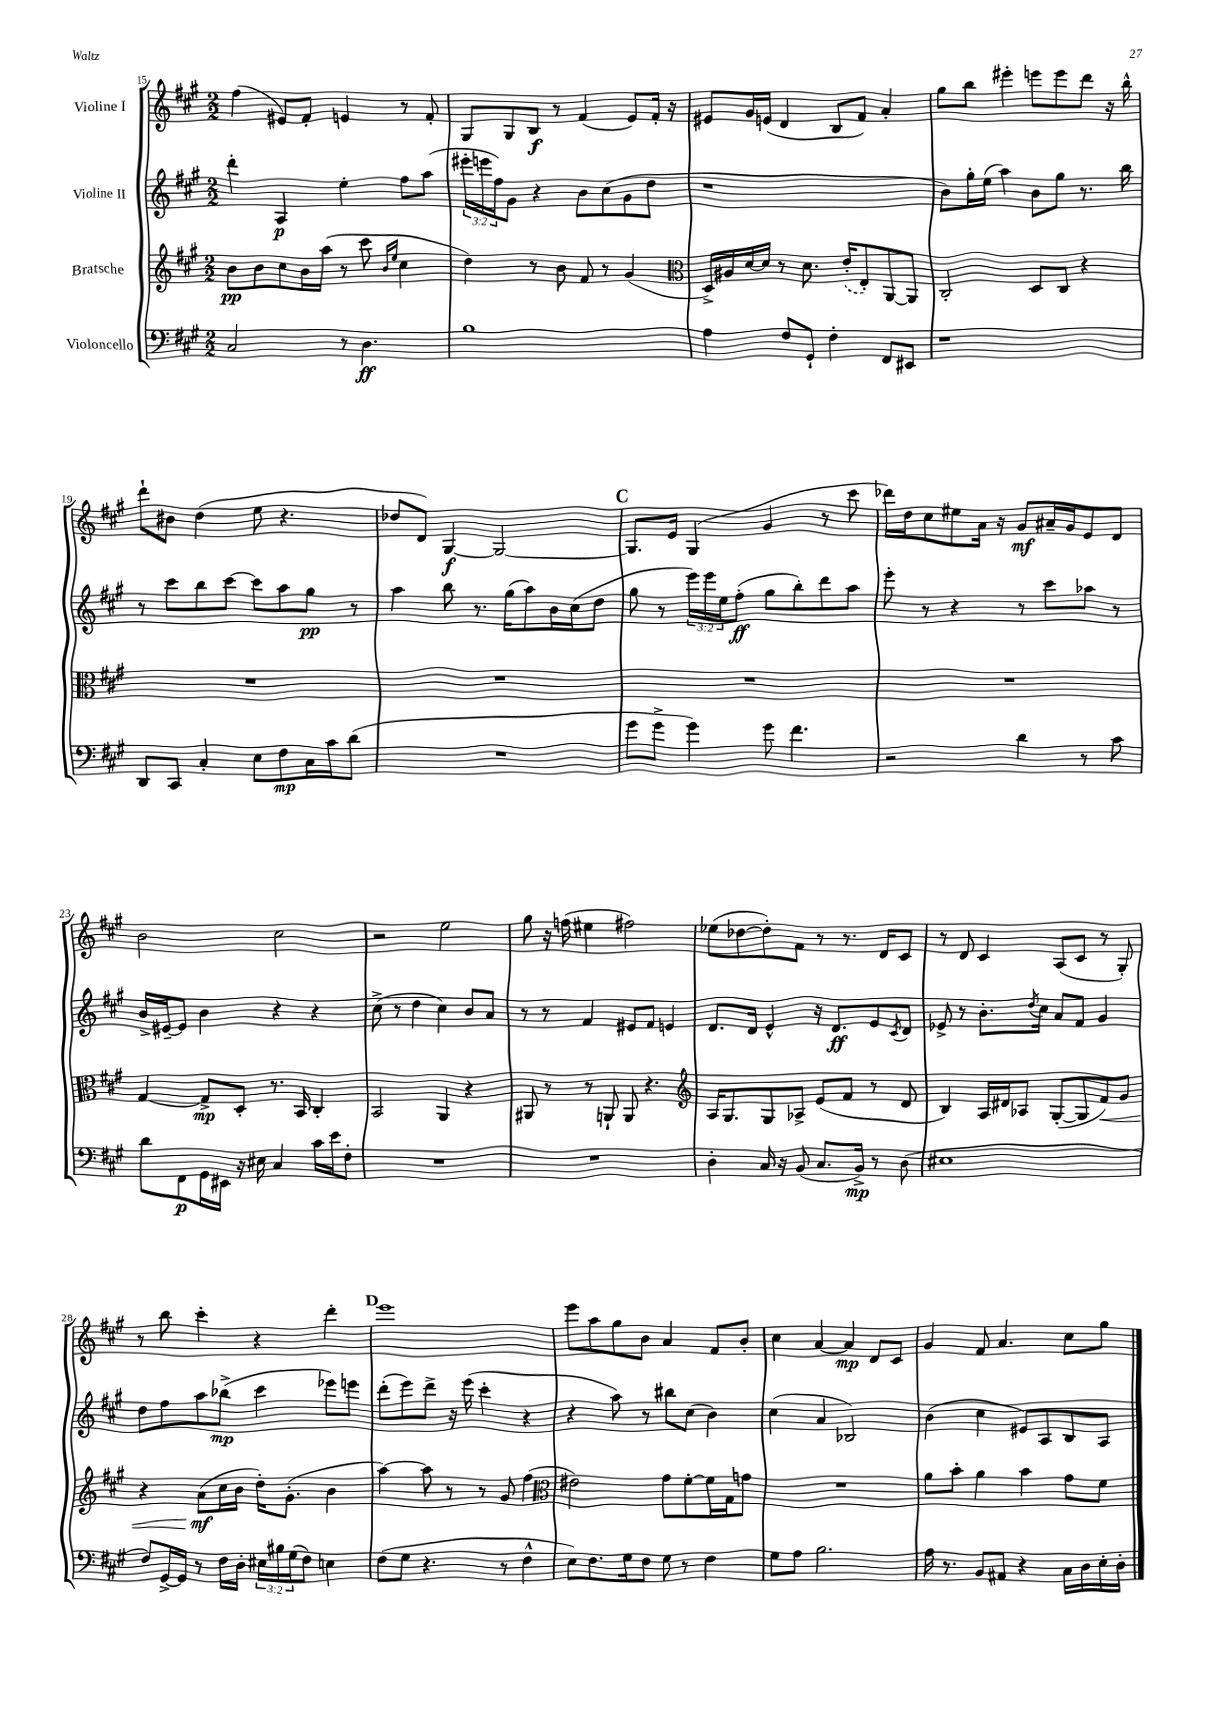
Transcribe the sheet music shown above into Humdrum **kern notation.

**kern	**kern	**kern	**kern
*staff4	*staff3	*staff2	*staff1
*clefF4	*clefG2	*clefG2	*clefG2
*k[f#c#g#]	*k[f#c#g#]	*k[f#c#g#]	*k[f#c#g#]
*M2/2	*M2/2	*M2/2	*M2/2
2C#	8b	4ddd'	(4ff#
.	8b	.	.
.	8cc#	4A	8e#)
.	16b	.	8f#'
.	(16aa	.	.
8r	8r	4ee'	4e
4.D	8ccc#	.	.
.	16qqb	.	.
.	16qqee	.	.
.	4cc#	8ff#	8r
.	.	(8aa	8f#'
=	=	=	=
1B	4dd)	24eee#'	8G#
.	.	24eee	.
.	.	24ff#)	.
.	.	8g#	8G#
.	8r	4r	8B
.	8b	.	8r
.	8f#	8b	(4f#
.	8r	(8cc#	.
.	(4g#	8g#	8e)
.	.	8dd	16f#'
.	.	.	16r
=	=	=	=
*	*clefC3	*	*
4A	16D^)	1r	8e#
.	16A#	.	.
.	[16d	.	16g#
.	16d]	.	(16e
8F#	8r	.	4d
8GG#`	8.d	.	.
4F#'	.	.	8B
.	(16e'	.	.
.	8E')	.	8f#)
8FF#	[8AA	.	4a'
8EE#	8AA]	.	.
=	=	=	=
1r	2C#'	8b)	8gg#
.	.	16gg#'	8bb
.	.	(16ee	.
.	.	4aa)	4eee#'
.	8D	8b	8eee
.	8C#	8gg#	8eee
.	4r	8.r	8ddd
.	.	.	16r
.	.	16bb	16bb^^
=	=	=	=
8DD	1r	8r	8ddd`
8CC#	.	8ccc#	8b#
4C#'	.	8bb	(4dd
.	.	[8ccc#	.
8E	.	8ccc#]	8ee
8F#	.	8aa	4.r
16C#	.	8gg#	.
16c#	.	.	.
(8d	.	8r	.
=	=	=	=
1r	1r	4aa	8dd-
.	.	.	8d)
.	.	8bb	[4G#
.	.	8.r	.
.	.	.	2G#_
.	.	(16gg#	.
.	.	8aa)	.
.	.	16b	.
.	.	(16cc#	.
.	.	8dd	.
=	=	=	=
8g#	1r	8gg#	8.G#]
8g#^	.	8r	.
.	.	.	16e
4g#)	.	24eee)	(4G#
.	.	24eee	.
.	.	24ee	.
.	.	(8ff#'	.
8g#	.	8gg#	4g#
4.f#	.	8bb')	.
.	.	8ddd	8r
.	.	8aa	8ccc#
=	=	=	=
2r	1r	8eee'	16ddd-)
.	.	.	16dd
.	.	8r	8cc#
.	.	4r	8ee#
.	.	.	16a
.	.	.	16r
4d	.	8r	8g#
.	.	8ccc#	16a#~
.	.	.	16g#
8r	.	8aa-	8e
8c#	.	8r	8d
=	=	=	=
8d	[4G#	16b^	2b
.	.	[16e#~	.
8FF#	.	8e#]	.
16GG#	8G#^]	4b	.
16EE#	.	.	.
16r	8D'	.	.
16E#	.	.	.
4C#	8.r	4r	2cc#
.	16BB	.	.
16c#	4C#'	4r	.
16e	.	.	.
8F#'	.	.	.
=	=	=	=
1r	2BB	(8cc#^	2r
.	.	8r	.
.	.	4dd	.
.	4AA	4cc#)	2ee
.	4r	8b	.
.	.	8a	.
=	=	=	=
1r	8AA#	8r	8gg#
.	8r	8r	16r
.	.	.	(16ff
.	8r	4f#	4ee#
.	8AA`	.	.
.	8AA	8e#	2ff#)
.	4.r	8f#	.
.	.	4e	.
=	=	=	=
*	*clefG2	*	*
4D'	16A	8.d	(8ee-
.	8.G#	.	.
.	.	.	[8dd-
.	.	16d	.
16C#	8G#	4e^^	8dd-'])
16r	.	.	.
(8BB	8A-^	.	8f#
8.C#	(8e	16r	8r
.	.	8.d	.
.	8f#	.	8.r
16BB^)	.	.	.
8r	8r	8e	.
.	.	.	16d
.	.	8qc#	.
(8D	8d	8d	8c#
=	=	=	=
1E#	4B)	8e-^	8r
.	.	8r	8d
.	16A	8.b'	4c#
.	16d#	.	.
.	8A-	.	.
.	.	8qdd	.
.	.	16cc#	.
.	([8G#'	8a	(8A
.	8G#]	8f#	8c#
.	8f#)	4g#	8r
.	8g#	.	8G#')
=	=	=	=
8F#)	4r	8dd	8r
[16GG#^	.	8ff#	8bb
16GG#]	.	.	.
8r	(8a	8aa	4ccc#'
16F#	16cc#	(8bb-^	.
16D'	16b	.	.
24E#	16dd')	4ccc#	4r
24B#	.	.	.
.	(8.g#'	.	.
(24G#	.	.	.
8F#)	.	.	.
4E	4b	8eee-)	4ddd'
.	.	8eee	.
=	=	=	=
(8F#	[4aa)	(8ddd'	1eee
8G#	.	8eee)	.
4.r	8aa]	8ddd^	.
.	8r	16r	.
.	.	(16eee	.
.	8r	4ccc#'	.
8r	8g#	.	.
4F#^^	(4ff#	4r	.
=	=	=	=
*	*clefC3	*	*
8E)	2e#)	4r	8eee
8.F#	.	.	8aa
.	.	8aa)	8gg#
16G#	.	.	.
8F#	.	8r	8b
8G#	8g#	8bb#	4a
8r	[8f#'	(8cc#	.
4F#	16f#]	4b)	8f#
.	16G#	.	.
.	8g	.	8b'
=	=	=	=
8G#	1r	(4cc#	4cc#
8A	.	.	.
2.B	.	4a	[4a
.	.	2B-)	4a]
.	.	.	8d
.	.	.	8c#
=	=	=	=
16A	8a	(4b	4g#
8.r	.	.	.
.	8b'	.	.
8BB	4a	4cc#	8f#
8AA#	.	.	4.a
4r	4b	8e#)	.
.	.	8A	.
16C#	8g#	8B	8cc#
16D	.	.	.
16E'	8f#	8A	8gg#
16D'	.	.	.
==	==	==	==
*-	*-	*-	*-
